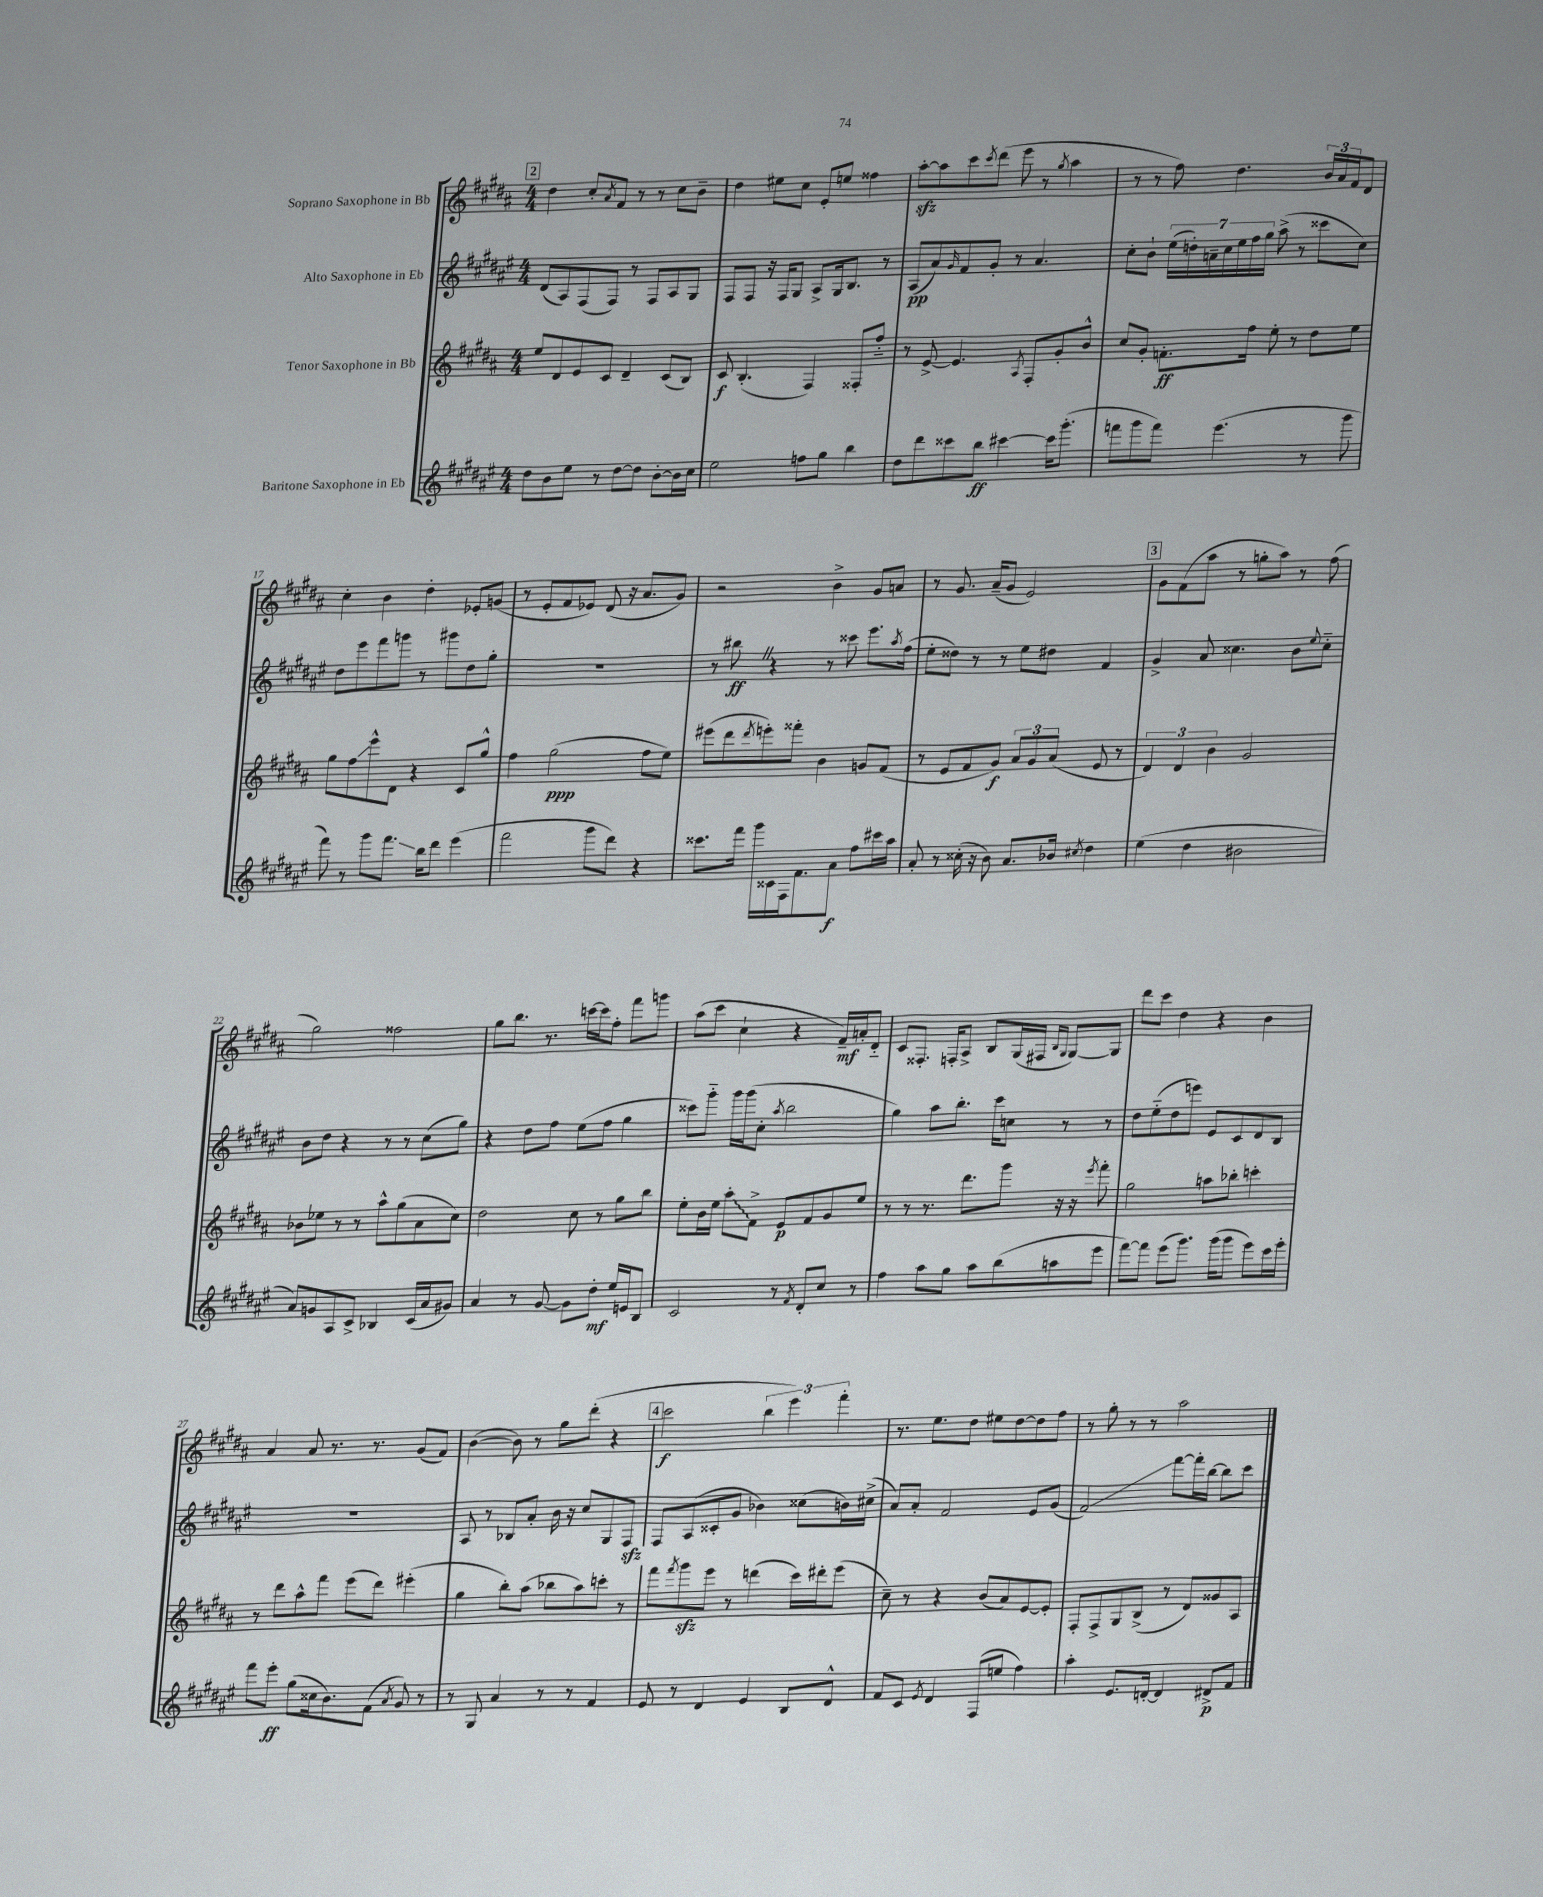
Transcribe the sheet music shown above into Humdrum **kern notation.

**kern	**kern	**kern	**kern
*staff4	*staff3	*staff2	*staff1
*clefG2	*clefG2	*clefG2	*clefG2
*k[f#c#g#d#a#e#]	*k[f#c#g#d#a#]	*k[f#c#g#d#a#e#]	*k[f#c#g#d#a#]
*M4/4	*M4/4	*M4/4	*M4/4
8dd#	8ee	(8d#	4dd#
8b	8d#	8A#)	.
8ee#	8e	(8F#	8cc#'
.	.	.	8qa#
8r	8c#	8F#)	8f#
[8dd#	4d#~	8r	8r
8dd#]	.	8F#	8r
[8b'	(8c#	8A#	8cc#
16b]	8B)	8G#	8b~
16cc#	.	.	.
=	=	=	=
2ee#	8c#	8F#	4dd#
.	(4.B'	8F#	.
.	.	16r	8ee#
.	.	16F#	.
.	.	8G#	8cc#
8ff	4F#)	8A#^	8e'
8gg#	.	16G#	8ee
.	.	8.B	.
4bb	8F##'	.	4ff##
.	8ff#'~	8r	.
=	=	=	=
8dd#	8r	(8A#	[8aa#'
8ddd#	[8e^	8a#)	8aa#]
.	.	16qqg#	.
8ccc##	4.e]	8f#	8ccc#
.	.	.	8qccc#
8bb	.	8g#'	(8ddd#
[4ccc#	.	8r	8eee
.	8qA#	.	.
.	8F#'	4.a#	8r
.	.	.	8qgg#
16ccc#]	8g#'	.	4aa#
(8.ggg#'	.	.	.
.	8b^^	.	.
=	=	=	=
8fff	8cc#	8cc#'	8r
8ggg#	8g#'	8b`	8r
8fff)	8.f'	(28ee#	8ff#)
.	.	28dd')	.
.	.	28a~	.
.	.	28cc#	.
(4.eee#	.	.	4.dd#
.	.	28ee#	.
.	.	28ff#	.
.	16ff#	.	.
.	.	28gg#	.
.	8ee'	(8aa#^	.
.	8r	8r	.
8r	8dd#	8ccc##	24b
.	.	.	24a#
.	.	.	24f#
8ggg#	8ee	8cc#)	8d#
=	=	=	=
8fff#)	8gg#	8dd#	4cc#'
8r	8ff#	8eee#	.
8ggg#	8eee^^	8fff#	4b
8.fff#	8d#	8ggg	.
.	4r	8r	4dd#'
16bb	.	.	.
8ddd#	.	8ggg#	.
(4eee#	8c#	8dd#	8e-'
.	8gg#^^	8gg#'	(8g
=	=	=	=
2fff#	4ff#	1r	8r
.	.	.	8e'
.	(2gg#	.	8f#
.	.	.	8e-)
8ggg#	.	.	(8d#
8ddd#)	.	.	16r
.	.	.	8.a#
4r	8ff#	.	.
.	8ee)	.	8g#)
=	=	=	=
8.ccc##	(8eee#	8r	2r
.	8ddd#	8bb#	.
16fff#	.	.	.
.	8qddd#	.	.
16ggg#	8eee')	4r	.
16c##	.	.	.
16F#	8fff##'	.	.
8.f#	.	.	.
.	4b	8r	4b^
8a#	.	8ccc##	.
8ff#	8g	8.eee#	8g#
16ccc#	(8f#	.	8a
.	.	8qaa#	.
16aa#	.	(16ff#	.
=	=	=	=
8a#'	8r	8ee#'	8r
8r	8e	8dd##)	8.g#
(16cc##'	8f#	8r	.
16r	.	.	(16a#~
8b)	8g#)	8r	8g#
8.a#	12a#	8ee#	2e)
.	12g#	.	.
.	.	8dd#	.
.	(12a#	.	.
16b-	.	.	.
8qcc#	.	.	.
4dd#	8e	4f#	.
.	8r	.	.
=	=	=	=
(4ee#	6d#)	4g#^	8g#
.	.	.	(8f#
.	6d#	.	.
4dd#	.	8a#	8aa#
.	6b	.	.
.	.	4.cc##	8r
2b#	2g#	.	8gg'
.	.	.	8aa#)
.	.	8b	8r
.	.	8qqee#	.
.	.	8cc##'~	(8ff#
=	=	=	=
8a#)	8b-	8b	2gg#)
8g	8ee-	8dd#	.
8A#	8r	4r	.
8c#^	8r	.	.
4B-	8aa#^^	8r	2ff##
.	(8gg#	8r	.
(16c#	8a#	(8cc#	.
16a#	.	.	.
8g#)	8cc#)	8gg#)	.
=	=	=	=
4a#	2dd#	4r	8gg#
.	.	.	8.bb
8r	.	8dd#	.
.	.	.	8.r
[8g#	.	8ff#	.
8g#]	8cc#	(8ee#	[16ccc
.	.	.	16ccc]
8dd#'	8r	8ff#	8ff#'
16ee#	8gg#	4gg#	8fff#
16e	.	.	.
8B	8bb	.	8ggg
=	=	=	=
2c#	8ee'	8ccc##)	(8aa#
.	16b	8ggg#'~	8ccc#
.	16ee	.	.
.	8aa#'	16ggg#	4cc#`
.	.	(16ggg#	.
.	8f#^	8cc#'	.
.	.	8qaa#	.
8r	8e	2bb	4r
8qf#	.	.	.
8d#'	8f#	.	.
8cc#	8g#	.	16f#~)
.	.	.	16a'
8r	8ee	.	8d#'~
=	=	=	=
4ff#	8r	4gg#)	8c#
.	8r	.	8.F##'
8aa#	8.r	8aa#	.
.	.	.	16F'
8gg#	.	8.bb'	8A#^
.	8.ddd#	.	.
8aa#	.	.	8B
.	.	16ccc#	.
(8bb	8ggg#	8cc	(16G#
.	.	.	16F#
.	.	.	16qqB
.	.	.	16qqG#
8aa	16r	8r	[8G#)
.	16r	.	.
.	8qeee	.	.
8eee#	8fff#'	8r	8G#]
=	=	=	=
[8fff#)	2gg#	8dd#	8ddd#
8fff#]	.	(8ee#'~	8ccc#
(8eee#	.	8dd#	4dd#
8.ggg#)	.	8eee)	.
.	8aa	8e#	4r
(16ggg#	.	.	.
8ggg#	8bb-'	8c#	.
8eee#)	4ccc'	8d#	4b
16ccc#	.	8B	.
16eee#'	.	.	.
=	=	=	=
8fff#	8r	1r	4a#
8eee#'	8ddd#	.	.
(8gg#	8aa#^^	.	8a#
16cc##	8fff#	.	8.r
8.b)	.	.	.
.	(8eee	.	.
.	.	.	8.r
(8f#	8ddd#)	.	.
8qa#	.	.	.
8g#)	(4eee#'	.	(8g#
8r	.	.	8f#)
=	=	=	=
8r	4gg#	8A#	([4b
8G#	.	8r	.
4a#	8bb')	8B-	8b])
.	(8aa#	8a#'	8r
8r	8bb-	16b	8gg#
.	.	16r	.
8r	8aa#)	8cc#	(8ddd#'
4f#	8ccc'	8G#	4r
.	8r	8F#	.
=	=	=	=
8e#	8fff#	8F#	2ccc#
.	8qfff#	.	.
8r	8ggg#	(8A#	.
4d#	8eee	8c##'	.
.	8r	8g#	.
4e#	(4ddd	4b-)	6bb
.	.	.	6eee)
8B	16ccc#)	(8cc##	.
.	16ddd#'	.	.
.	.	.	6fff#'
8d#^^	(8eee	16b)	.
.	.	(16cc#^	.
=	=	=	=
8f#	8cc#~)	8a#)	8.r
8c#	8r	8a#'	.
.	.	.	8.ee
8qe#	.	.	.
4d#	4r	2f#	.
.	.	.	8dd#
(8F#	(8b	.	8ee#
8ee	8a#)	.	[8dd#
4ff#)	[8e	8e#	8dd#]
.	8e']	(8g#	8ff#
=	=	=	=
4aa#'	8F#'	2f#)	8r
.	8F#^	.	8gg#'
8.e#	8G#	.	8r
.	(8B^	.	8r
[16d'	.	.	.
4d]	8r	[8fff#	2aa#
.	8d#)	16fff#']	.
.	.	[16bb	.
8d#^	8g##	8bb]	.
8f#	8A#	8ccc#	.
==	==	==	==
*-	*-	*-	*-
